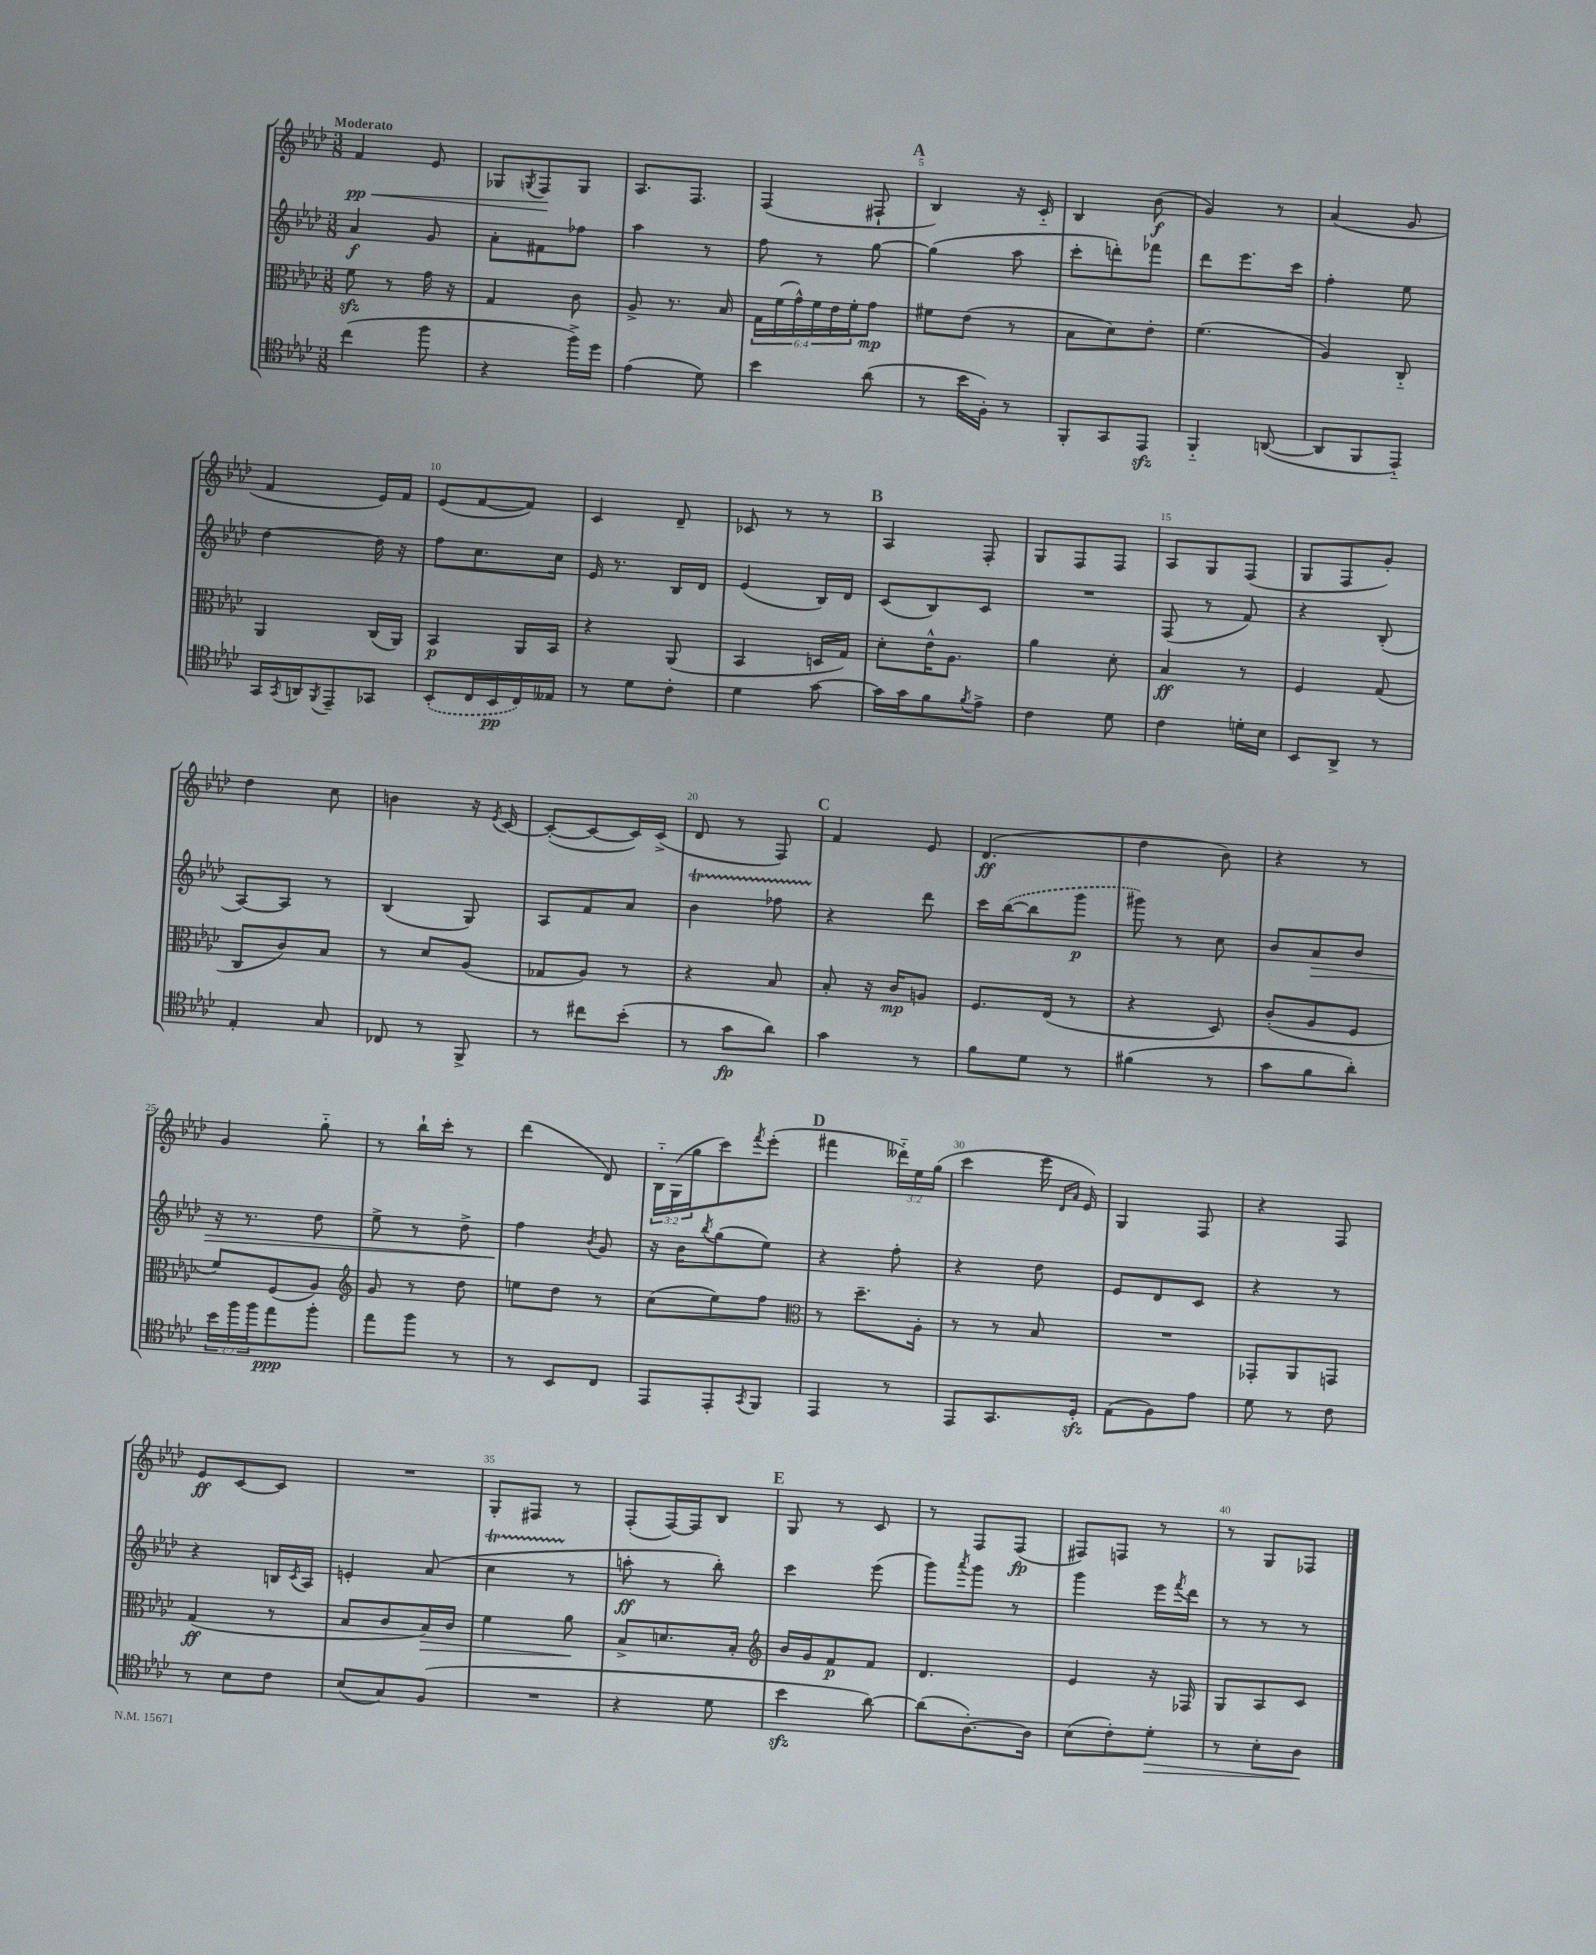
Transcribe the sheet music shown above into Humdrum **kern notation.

**kern	**dynam	**kern	**dynam	**kern	**dynam	**kern	**dynam
*part4	*part4	*part3	*part3	*part2	*part2	*part1	*part1
*staff4	*staff4	*staff3	*staff3	*staff2	*staff2	*staff1	*staff1
*clefC4	*	*clefC3	*	*clefG2	*	*clefG2	*
*k[b-e-a-d-]	*	*k[b-e-a-d-]	*	*k[b-e-a-d-]	*	*k[b-e-a-d-]	*
*M3/8	*	*M3/8	*	*M3/8	*	*M3/8	*
=1	=1	=1	=1	=1	=1	=1	=1
!	!	!	!	!	!	!LO:TX:a:B:t=Moderato	!
!	!	!	!	!	!	!	!LO:HP:b
(4cc\	.	8fzz\	.	4a-/	f	4f/	< pp
.	.	8r	.	.	.	.	.
8ff\	.	16g\	.	8g/	.	8e-/	.
.	.	16r	.	.	.	.	.
=2	=2	=2	=2	=2	=2	=2	=2
4r	.	4G/	.	8a-'\L	.	8G-X/L	.
.	.	.	.	.	.	8qGn/	.
.	.	.	.	8f#X\	.	8F/	.
16ff^\LL)	.	8c\	.	8ff-X\J	.	8G/J	[
16dd-\JJ	.	.	.	.	.	.	.
=3	=3	=3	=3	=3	=3	=3	=3
(4e-\	.	8A-^/	.	4aa-\	.	8.A-/L	.
.	.	8.r	.	.	.	.	.
.	.	.	.	.	.	8.F/J	.
8d-\)	.	.	.	8r	.	.	.
.	.	16B-/	.	.	.	.	.
=4	=4	=4	=4	=4	=4	=4	=4
4b-\	.	24G\LL	.	8ff\	.	(4F/	.
.	.	(24f\	.	.	.	.	.
.	.	24g^^\)	.	.	.	.	.
.	.	24f\	.	8r	.	.	.
.	.	24e-\	.	.	.	.	.
.	.	24f'\J	.	.	.	.	.
(8a-\	.	8g\J	mp	[8gg\	.	8F#X`/	.
!!LO:REH:place=s1:t=A
=5	=5	=5	=5	=5	=5	=5	=5
8r	.	8f#X\L	.	(4gg\]	.	4B-/)	.
16b-\LL	.	(8e-\J	.	.	.	.	.
16F'\JJ)	.	.	.	.	.	.	.
8r	.	8r	.	8aa-\	.	16r	.
.	.	.	.	.	.	16c/	.
=6	=6	=6	=6	=6	=6	=6	=6
8FF'/L	.	8B-\L	.	8ccc'\L	.	4B-/	.
8GG/	.	8d-\)	.	8dddn'\)	.	.	.
8EE-zz/J	.	8e-'\J	.	8fff-X\J	.	(8b-\	f
=7	=7	=7	=7	=7	=7	=7	=7
4FF/	.	(4.f\	.	8ddd-\L	.	4g/)	.
.	.	.	.	8.eee-\	.	.	.
([8AAn/	.	.	.	.	.	8r	.
.	.	.	.	16ccc\Jk	.	.	.
=8	=8	=8	=8	=8	=8	=8	=8
8AA/L]	.	4A-/)	.	4ff'\	.	(4a-/	.
8FF/	.	.	.	.	.	.	.
8EE-/J)	.	8C/	.	8ee-\	.	8g/	.
!!LO:LB:g=z
=9	=9	=9	=9	=9	=9	=9	=9
16GG/LL	.	4AA-/	.	[4dd-\	.	4f/	.
8qGG/	.	.	.	.	.	.	.
16AAn/J	.	.	.	.	.	.	.
8qFF/	.	.	.	.	.	.	.
8EE-~/	.	.	.	.	.	.	.
8GG-X/J	.	(16C/LL	.	16dd-\]	.	16e-/LL)	.
.	.	16AA-/JJ)	.	16r	.	16f/JJ	.
=10	=10	=10	=10	=10	=10	=10	=10
(8BB-'/L	.	4BB-/	p	8ff\L	.	(8e-/L	.
16C/L	.	.	.	8.cc\	.	[8f/	.
16BB-/	pp	.	.	.	.	.	.
16C/)	.	16AA-/LL	.	.	.	8f/J])	.
16E--X/JJ	.	16BB-/JJ	.	16cc\Jk	.	.	.
=11	=11	=11	=11	=11	=11	=11	=11
8r	.	4r	.	16e-/	.	4c/	.
.	.	.	.	8.r	.	.	.
8d-\L	.	.	.	.	.	.	.
8c'\J	.	(8AA-/	.	16B-/LL	.	8d-~/	.
.	.	.	.	16d-/JJ	.	.	.
=12	=12	=12	=12	=12	=12	=12	=12
4d-\	.	4BB-/	.	(4e-/	.	8c-X/	.
.	.	.	.	.	.	8r	.
[8g\	.	16Dn/LL	.	16B-/LL)	.	8r	.
.	.	16G/JJ)	.	16d-/JJ	.	.	.
!!LO:REH:place=s1:t=B
=13	=13	=13	=13	=13	=13	=13	=13
16g\LL]	.	8d-'\L	.	(8c/L	.	4A-/	.
16g\J	.	.	.	.	.	.	.
8f\	.	16e-^^\K	.	8B-/)	.	.	.
.	.	8.A-\J	.	.	.	.	.
8qf/	.	.	.	.	.	.	.
8e-^\J	.	.	.	8c/J	.	8F'/	.
=14	=14	=14	=14	=14	=14	=14	=14
4c\	.	4a-\	.	4.r	.	8G/L	.
.	.	.	.	.	.	8F/	.
8d-\	.	8d-'\	.	.	.	8F/J	.
=15	=15	=15	=15	=15	=15	=15	=15
4c\	.	4B-/	ff	(8F/	.	8A-/L	.
.	.	.	.	8r	.	8G/	.
16dn'\LL	.	8r	.	8f/)	.	(8F/J	.
16B-\JJ	.	.	.	.	.	.	.
=16	=16	=16	=16	=16	=16	=16	=16
8BB-/L	.	4F/	.	4r	.	8G/L	.
8AA-^/J	.	.	.	.	.	8F/	.
8r	.	(8G/	.	(8B-'/	.	8g'/J)	.
!!LO:LB:g=z
=17	=17	=17	=17	=17	=17	=17	=17
4E-'/	.	8C/L	.	[8A-/L)	.	4dd-\	.
.	.	8c/)	.	8A-/J]	.	.	.
8G/	.	8B-/J	.	8r	.	8cc\	.
=18	=18	=18	=18	=18	=18	=18	=18
8C-X/	.	8r	.	(4B-/	.	4bn\	.
8r	.	8d-/L	.	.	.	.	.
8FF^/	.	(8A-/J	.	8G/)	.	16r	.
.	.	.	.	.	.	8qe-/	.
.	.	.	.	.	.	[16c/	.
=19	=19	=19	=19	=19	=19	=19	=19
8r	.	8G-X/L	.	8A-/L	.	(8c'/L_	.
8cc#X\L	.	8A-/J)	.	8f/	.	8c/_	.
(8b-'\J	.	8r	.	8a-/J	.	16c/L])	.
.	.	.	.	.	.	(16c^/JJ	.
=20	=20	=20	=20	=20	=20	=20	=20
8r	.	4r	.	4b-T\	.	8d-/	.
8g\L	fp	.	.	.	.	8r	.
8a-\J)	.	8B-/	.	8ff-XTTT\	.	8F/)	.
!!LO:REH:place=s1:t=C
=21	=21	=21	=21	=21	=21	=21	=21
4g\	.	8B-'/	.	4r	.	4f/	.
.	.	16r	.	.	.	.	.
.	.	16c/KL	mp	.	.	.	.
8r	.	8An/J	.	8ddd-\	.	8e-/	.
=22	=22	=22	=22	=22	=22	=22	=22
8f\L	.	8.F/L	.	16ccc\LL	.	(4.d-/	ff
.	.	.	.	([16bb-\J	.	.	.
8d-\J	.	.	.	8bb-\]	.	.	.
.	.	(16E-/Jk	.	.	.	.	.
8r	.	8r	.	8ggg\J	p	.	.
=23	=23	=23	=23	=23	=23	=23	=23
(4f#X\	.	4r	.	8ggg#X\)	.	4dd-\	.
.	.	.	.	8r	.	.	.
8r	.	8D-/)	.	8cc\	.	8b-\)	.
=24	=24	=24	=24	=24	=24	=24	=24
8g\L	.	(8c'/L	.	8b-/L	.	4r	.
!	!	!	!	!	!LO:HP:b	!	!
8f\	.	8A-/	.	8a-/	>	.	.
8a-'\J)	.	8F/J	.	8b-/J	.	8r	.
!!LO:LB:g=z
=25	=25	=25	=25	=25	=25	=25	=25
24b-\LL	.	8f/L)	.	16r	.	4g/	.
24ff\	.	.	.	.	.	.	.
.	.	.	.	8.r	.	.	.
24ff\J	.	.	.	.	.	.	.
8ee-\	ppp	(8F/	.	.	.	.	.
8ff'\J	.	8A-/J)	.	8dd-\	.	8gg\	.
=26	=26	=26	=26	=26	=26	=26	=26
*	*	*clefG2	*	*	*	*	*
8ee-\L	.	8g/	.	8ee-^\	.	8r	.
8ff\J	.	8r	.	8r	.	16bb-`\LL	.
.	.	.	.	.	.	16ccc'\JJ	.
8r	.	8dd-\	.	8dd-^\	.	8r	.
=27	=27	=27	=27	=27	=27	=27	=27
8r	.	8een\L	.	4ff\	.	(4ddd-\	.
8BB-/L	.	8dd-\J	.	.	.	.	.
.	.	.	.	8qb-/	.	.	.
8C/J	.	8r	.	8g/	]	8d-/)	.
=28	=28	=28	=28	=28	=28	=28	=28
8EE-/L	.	(8cc\L	.	16r	.	24B-\LL	.
.	.	.	.	.	.	(24G\	.
.	.	.	.	16b-\KL	.	.	.
.	.	.	.	.	.	24gg\J	.
.	.	.	.	8qbb-/	.	.	.
8EE-'/	.	8ee-\)	.	(8gg\	.	8ccc\)	.
8qGG/	.	.	.	.	.	8qfff/	.
8FF/J	.	8ff\J	.	8ee-\J)	.	(8eee-'\J	.
!!LO:REH:place=s1:t=D
=29	=29	=29	=29	=29	=29	=29	=29
*	*	*clefC3	*	*	*	*	*
4EE-/	.	8r	.	4r	.	4fff#X\	.
.	.	8.dd-~\L	.	.	.	.	.
8r	.	.	.	8ff'\	.	24ddd--X\LL)	.
.	.	.	.	.	.	24ee-\	.
.	.	16A-'\Jk	.	.	.	.	.
.	.	.	.	.	.	(24gg\JJ	.
=30	=30	=30	=30	=30	=30	=30	=30
8EE-/L	.	8r	.	4r	.	4ccc\	.
8.GG/	.	8r	.	.	.	.	.
.	.	8B-/	.	8dd-\	.	16eee-\	.
.	.	.	.	.	.	16qqd-/LL	.
.	.	.	.	.	.	16qqa-/JJ	.
16D-zz'/Jk	.	.	.	.	.	16e-/)	.
=31	=31	=31	=31	=31	=31	=31	=31
(8E-\L	.	4.r	.	8e-/L	.	4G/	.
8F\)	.	.	.	8d-/	.	.	.
8e-\J	.	.	.	8c/J	.	8F/	.
=32	=32	=32	=32	=32	=32	=32	=32
8d-\	.	8GG-X'/L	.	4r	.	4r	.
8r	.	8AA-/	.	.	.	.	.
8c\	.	8GGn/J	.	8r	.	8F/	.
!!LO:LB:g=z
=33	=33	=33	=33	=33	=33	=33	=33
8r	.	(4G/	ff	4r	.	8e-/L	ff
8B-\L	.	.	.	.	.	[8c/	.
8c\J	.	8r	.	16Bn/LL	.	8c/J]	.
.	.	.	.	8qc/	.	.	.
.	.	.	.	16A-/JJ	.	.	.
=34	=34	=34	=34	=34	=34	=34	=34
(8B-/L	.	8B-/L	.	4en'/	.	4.r	.
8G/)	.	8c/	.	.	.	.	.
!	!	!	!LO:HP:b	!	!	!	!
(8F/J	.	16B-/L)	>	(8a-/	.	.	.
.	.	16c/JJ	.	.	.	.	.
=35	=35	=35	=35	=35	=35	=35	=35
4.r	.	4f\	.	4cct\	.	8G'/L	.
.	.	.	.	.	.	8F#X/J	.
.	.	8a-\	.	8r	.	8r	.
.	.	.	]	.	.	.	.
=36	=36	=36	=36	=36	=36	=36	=36
4r	.	8B-^/L	.	8aan'\	ff	(8F'/L	.
.	.	8.dn/	.	8r	.	[16F/L)	.
.	.	.	.	.	.	16F/J]	.
8d-\	.	.	.	8bb-'\)	.	8B-/J	.
.	.	16B-'/Jk	.	.	.	.	.
!!LO:REH:place=s1:t=E
=37	=37	=37	=37	=37	=37	=37	=37
*	*	*clefG2	*	*	*	*	*
4b-zz\	.	16b-/LL	.	4ccc\	.	8G/	.
.	.	16g/J	.	.	.	.	.
.	.	8f/	p	.	.	8r	.
[8a-\)	.	8f/J	.	(8eee-\	.	8c/	.
=38	=38	=38	=38	=38	=38	=38	=38
(8a-\L]	.	4.d-/	.	8ggg\L)	.	8r	.
.	.	.	.	8qaaa-/	.	.	.
[8.A-'\)	.	.	.	8ggg\J	.	8F/L	.
.	.	.	.	8r	.	(8F/J	fp
16A-\Jk]	.	.	.	.	.	.	.
=39	=39	=39	=39	=39	=39	=39	=39
(8B-\L	.	4e-/	.	4ggg\	.	8F#X/L)	.
8c'\)	.	.	.	.	.	8Fn/J	.
!	!LO:HP:b	!	!	!	!	!	!
8d-'\J	>	16r	.	16eee-\LL	.	8r	.
.	.	.	.	8qfff/	.	.	.
.	.	16F-X/	.	16ddd-\JJ	.	.	.
=40	=40	=40	=40	=40	=40	=40	=40
8r	.	8G/L	.	8r	.	8r	.
8B-'\L	.	8A-/	.	8r	.	8G/L	.
8A-\J	.	8c/J	.	8r	.	8F-X/J	.
.	]	.	.	.	.	.	.
==	==	==	==	==	==	==	==
*-	*-	*-	*-	*-	*-	*-	*-
